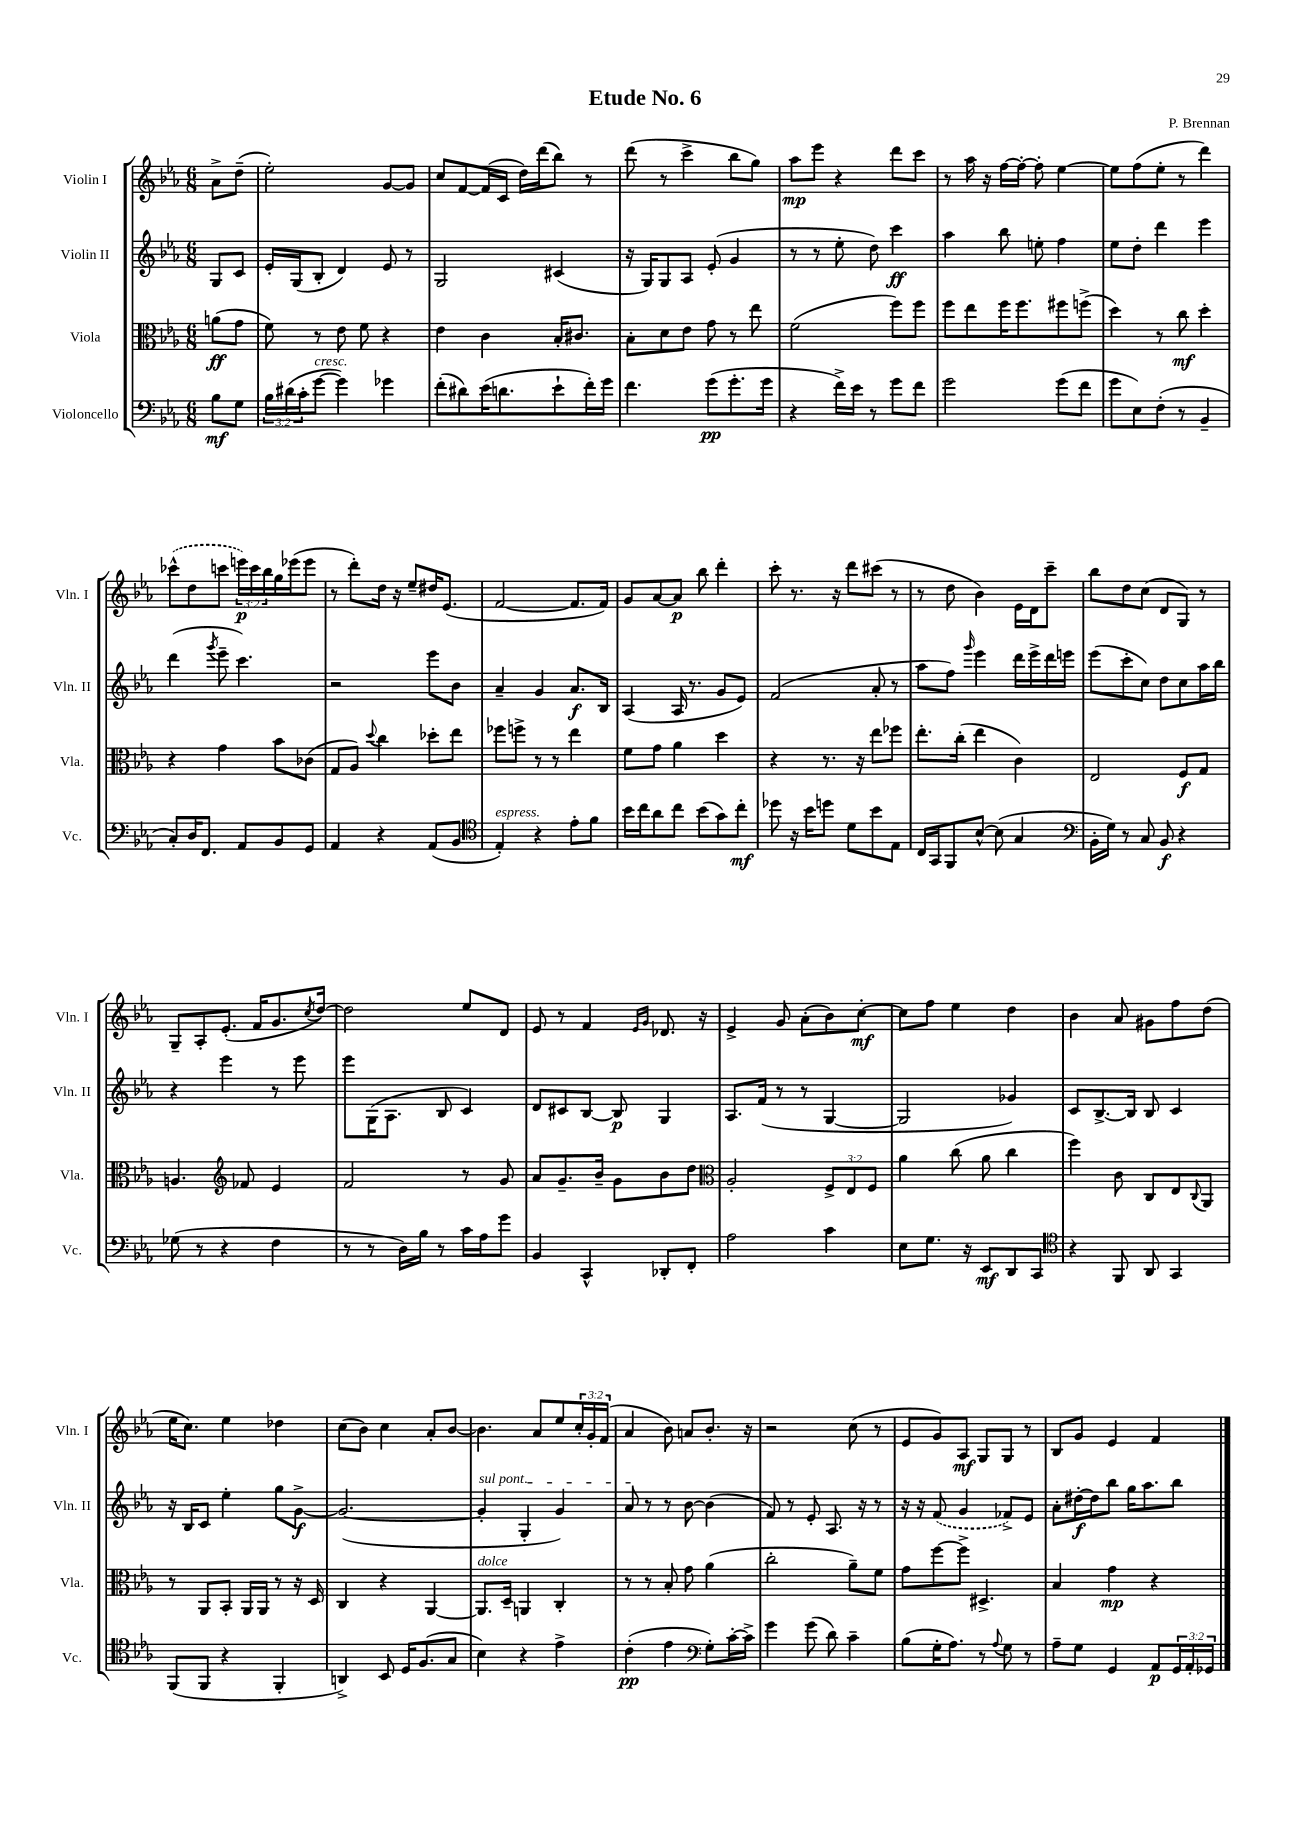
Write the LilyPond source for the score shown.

\header { title = "Etude No. 6" composer = "P. Brennan" }
<<
\new StaffGroup <<
\new Staff = "s0" \with { instrumentName = "Violin I" shortInstrumentName = "Vln. I" } {
    \clef treble \key ees \major \numericTimeSignature \time 6/8 \override Staff.TupletNumber.text = #tuplet-number::calc-fraction-text \partial 4
    aes'8-> d''8--( |
    ees''2-.) g'8~ g'8 |
    c''8 f'8~ f'16( c'16 d''16) d'''16( bes''8) r8 |
    d'''8( r8 c'''4-> bes''8 g''8) |
    aes''8\mp ees'''8 r4 d'''8 c'''8 |
    r8 aes''16 r16 f''16~ f''16~-. f''8-. ees''4~ |
    ees''8 f''8( ees''8-. r8 d'''4) |
    \once \slurDashed ces'''8-^( d''8 c'''8 \tuplet 3/2 { e'''16\p) c'''16 bes''16 } g''16 ees'''16( ees'''8 |
    r8 d'''8-.) d''16 r16 ees''8-- dis''16 ees'8.( |
    f'2~ f'8. f'16) |
    g'8 aes'8~ aes'8\p bes''8 d'''4-. |
    c'''8-. r8. r16 d'''8 cis'''8( r8 |
    r8 d''8 bes'4) ees'16 d'16 c'''8-- |
    bes''8 d''8 c''8( d'8 g8) r8 |
    g8-- aes8-. ees'8.-.( f'16 g'8. \acciaccatura { c''8 } d''16~) |
    d''2 ees''8 d'8 |
    ees'8 r8 f'4 \grace { ees'16 g'16 } des'8. r16 |
    ees'4-> g'8 aes'8-.( bes'8) c''8~-.\mf |
    c''8 f''8 ees''4 d''4 |
    bes'4 aes'8 gis'8 f''8 d''8( |
    ees''16 c''8.) ees''4 des''4 |
    c''8( bes'8) c''4 aes'8-. bes'8~ |
    bes'4. aes'8 ees''8 \tuplet 3/2 { c''16-. g'16-. f'16( } |
    aes'4 bes'8) a'8 bes'8.-. r16 |
    r2 c''8( r8 |
    ees'8 g'8) aes8\mf g8 g8 r8 |
    bes8 g'8 ees'4 f'4 \bar "|." |
}
\new Staff = "s1" \with { instrumentName = "Violin II" shortInstrumentName = "Vln. II" } {
    \clef treble \key ees \major \numericTimeSignature \time 6/8 \partial 4
    g8 c'8 |
    ees'16-. g16( bes8-. d'4) ees'8 r8 |
    g2 cis'4( |
    r16 g16) g8 aes8 ees'8-.( g'4 |
    r8 r8 ees''8-. d''8) c'''4\ff |
    aes''4 bes''8 e''8-. f''4 |
    ees''8 d''8-. d'''4 ees'''4 |
    d'''4( \acciaccatura { g'''8 } ees'''8-- c'''4.) |
    r2 ees'''8 bes'8 |
    aes'4-- g'4 aes'8.\f bes16 |
    aes4( aes16 r8. g'8 ees'8) |
    f'2( aes'8-. r8 |
    aes''8 f''8) \grace { g'''16 } ees'''4 d'''16 ees'''16-> d'''16 e'''16 |
    ees'''8( c'''8-. c''8) d''8 c''8 aes''16 bes''16 |
    r4 ees'''4 r8 ees'''8 |
    ees'''8 g16( aes8. bes8 c'4) |
    d'8 cis'8 bes8~ bes8\p g4 |
    aes8. f'16( r8 r8 g4~ |
    g2 ges'4) |
    c'8 bes8.~-> bes16 bes8 c'4 |
    r16 bes16 c'8 ees''4-. g''8 g'8~->\f |
    g'2.~( |
    \once \override TextSpanner.bound-details.left.text = \markup { \italic "sul pont." } g'4-.\startTextSpan g4-. g'4) |
    aes'8\stopTextSpan r8 r8 bes'8~ bes'4( |
    f'8) r8 ees'8-. aes8. r16 r8 |
    r16 r16 \once \slurDashed f'8( g'4 fes'8->) ees'8 |
    aes'8-. dis''16~-.\f dis''16 bes''8 g''16 aes''8. bes''8 \bar "|." |
}
\new Staff = "s2" \with { instrumentName = "Viola" shortInstrumentName = "Vla." } {
    \clef alto \key ees \major \numericTimeSignature \time 6/8 \override Staff.TupletNumber.text = #tuplet-number::calc-fraction-text \partial 4
    a'8\ff( g'8 |
    f'8) r8 ees'8 f'8 r4 |
    ees'4 c'4 bes16-. cis'8. |
    bes8-. d'8 ees'8 g'8 r8 ees''8 |
    f'2( f''8) f''8 |
    f''8 ees''8 f''16 f''8. fis''8 f''8->( |
    d''4) r8 c''8\mf d''4-. |
    r4 g'4 bes'8 ces'8( |
    g8 aes8) \appoggiatura { d''8 } c''4 des''8-. ees''8 |
    fes''8 f''8-> r8 r8 ees''4 |
    f'8 g'8 aes'4 d''4 |
    r4 r8. r16 ees''8 fes''8 |
    ees''8.-. c''16-.( ees''4 c'4) |
    ees2 f8\f g8 |
    a4. \clef treble fes'8 ees'4 |
    f'2 r8 g'8 |
    aes'8 g'8.-- bes'16-- g'8 bes'8 d''8 |
    \clef alto aes2-. \tuplet 3/2 { f8-> ees8 f8 } |
    aes'4 c''8( aes'8 c''4 |
    f''4) c'8 c8 ees8 \appoggiatura { c8 } aes,8 |
    r8 aes,8 bes,8-. aes,16 aes,16 r8 r16 d16 |
    c4 r4 aes,4~ |
    aes,8.^\markup { \italic "dolce" } d16-- a,4 c4-. |
    r8 r8 bes8-. g'8 aes'4( |
    c''2-. aes'8--) f'8 |
    g'8 f''8~ f''8-> dis4.-> |
    bes4 g'4\mp r4 \bar "|." |
}
\new Staff = "s3" \with { instrumentName = "Violoncello" shortInstrumentName = "Vc." } {
    \clef bass \key ees \major \numericTimeSignature \time 6/8 \override Staff.TupletNumber.text = #tuplet-number::calc-fraction-text \partial 4
    bes8\mf g8 |
    \tuplet 3/2 { bes16 dis'16( c'16-. } g'8~^\markup { \italic "cresc." } g'4) ges'4 |
    f'8-.( dis'8) ees'16( d'8. ees'8-! f'16-.) g'16 |
    f'4. g'8\pp( g'8.-. g'16 |
    r4 f'16->) ees'16 r8 g'8 f'8 |
    g'2 g'8( f'8 |
    g'8 ees8) f8-.( r8 bes,4-- |
    c8-.) d16 f,8. aes,8 bes,8 g,8 |
    aes,4 r4 aes,8( bes,8 |
    \clef tenor ees4-.^\markup { \italic "espress." }) r4 ees'8-. f'8 |
    bes'16 c''16 aes'8 c''8 bes'8( g'8) c''8-.\mf |
    des''8 r16 bes'16 d''8 d'8 bes'8 ees8 |
    c16 g,16 f,8 bes8~-^ bes8( g4 |
    \clef bass bes,16-. g16) r8 c8 bes,8\f r4 |
    ges8( r8 r4 f4 |
    r8 r8 d16) bes16 r8 c'16 aes16 g'8 |
    bes,4 c,4-^ des,8-. f,8-. |
    aes2 c'4 |
    ees8 g8. r16 ees,8\mf d,8 c,8 |
    \clef tenor r4 f,8 aes,8 g,4 |
    f,8( f,8 r4 f,4-. |
    a,4->) bes,8 d16 f8.( g8 |
    bes4) r4 ees'4-> |
    c'4-.\pp( ees'4 \clef bass g8-.) c'16~-. c'16-> |
    g'4 g'8( d'8) c'4-- |
    bes8( g16-. aes8.) r8 \appoggiatura { aes8 } g8 r8 |
    aes8-- g8 g,4 aes,8\p \tuplet 3/2 { g,16 aes,16-. ges,16 } \bar "|." |
}
>>
>>
\layout { \context { \Score \remove "Bar_number_engraver" } }
